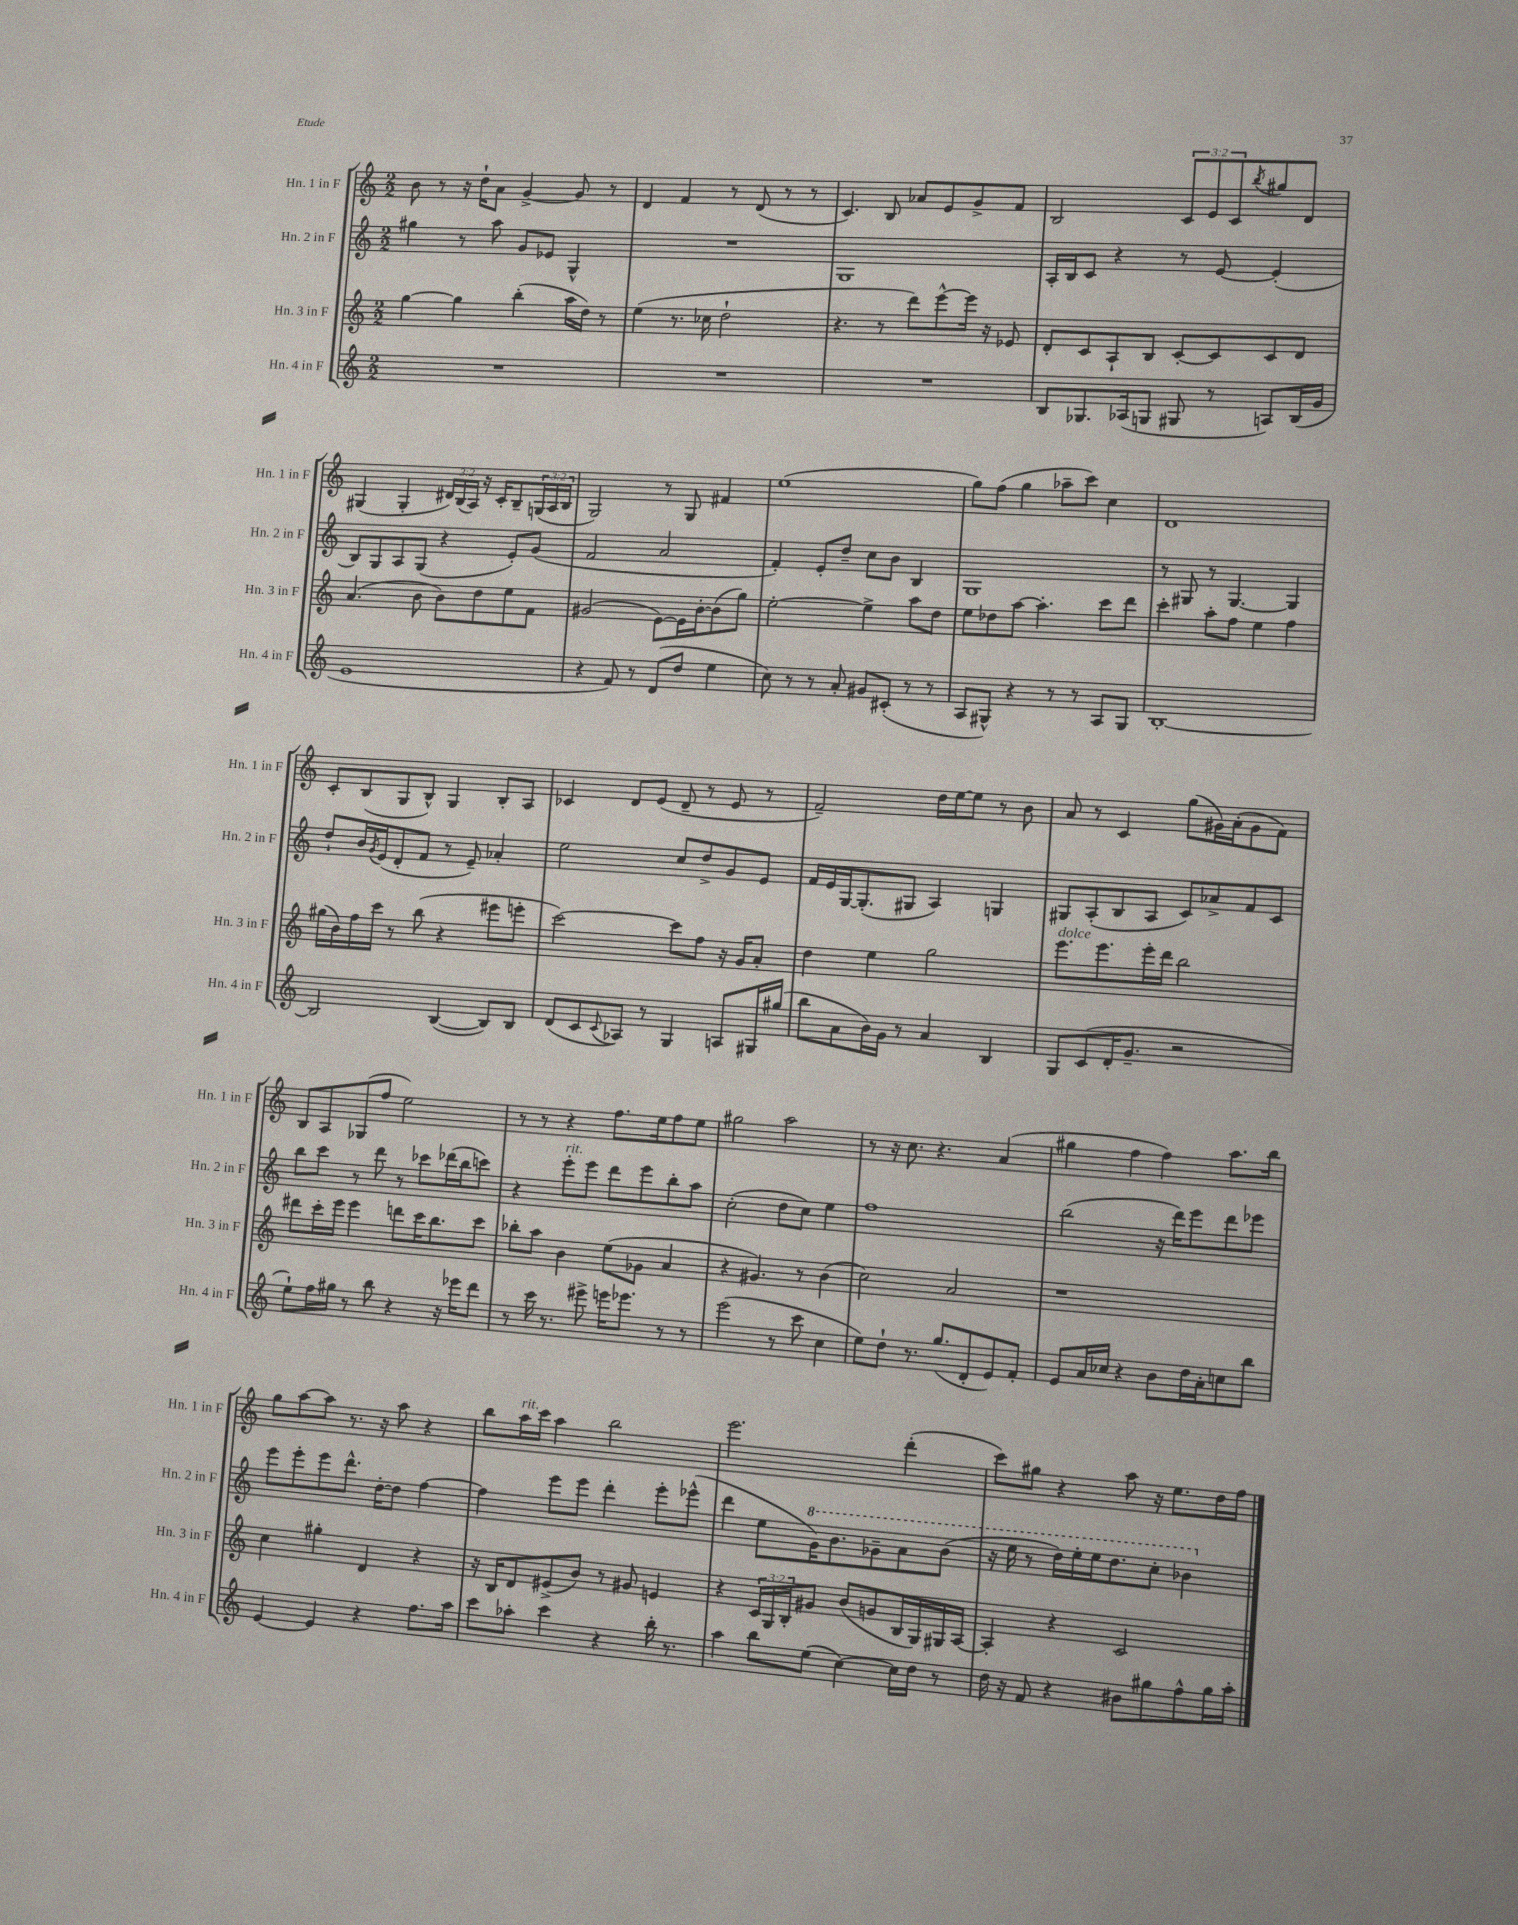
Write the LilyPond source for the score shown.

<<
\new StaffGroup <<
\new Staff = "s0" \with { instrumentName = "Hn. 1 in F" shortInstrumentName = "Hn. 1 in F" } {
    \clef treble \key c \major \numericTimeSignature \time 2/2 \override Staff.TupletNumber.text = #tuplet-number::calc-fraction-text
    b'8 r8 r16 d''16-! a'8 g'4~-> g'8 r8 |
    d'4 f'4 r8 d'8( r8 r8 |
    c'4.) b8 aes'8 e'8 g'8-> f'8 |
    b2 \tuplet 3/2 { c'8 e'8 c'8 } \acciaccatura { b''8 } gis''8 d'8 |
    gis4( gis4-. \tuplet 3/2 { dis'16) b16( a16) } r16 c'16-. b8-- \tuplet 3/2 { g16( a16 b16 } |
    g2) r8 g8 fis'4 |
    e''1( |
    g''8) f''8( g''4 aes''8-- c'''8) c''4 |
    d'1 |
    c'8-. b8( g8 b8-^) g4 b8-. a8 |
    ces'4 d'8 e'8( d'8-- r8 e'8 r8 |
    f'2--) d''16 e''16~ e''8 r8 b'8 |
    a'8 r8 c'4 g''8( gis'16) a'16-.( gis'8 f'8) |
    b8 a8 ges8( f''8 e''2) |
    r8 r8 r4 f''8. e''16 f''8 e''8 |
    gis''2 a''2 |
    r8 r16 c''8. r4. a'4( |
    gis''4 f''4 f''4) a''8. b''16 |
    g''8 a''8~ a''8 r8. r16 a''8 r4 |
    b''8 a''16^\markup { \italic "rit." } c'''16 a''4 b''2 |
    e'''2. d'''4-.( |
    c'''8) gis''8 r4 a''8 r16 e''8. d''16 f''16 \bar "|." |
}
\new Staff = "s1" \with { instrumentName = "Hn. 2 in F" shortInstrumentName = "Hn. 2 in F" } {
    \clef treble \key c \major \numericTimeSignature \time 2/2
    gis''4 r8 a''8 g'8 ees'8 g4-^ |
    R1 |
    g1 |
    a16-. b16 c'8 r4 r8 e'8~ e'4-.( |
    b8) g8 a8 g8( r4 e'8-.) g'8( |
    f'2 a'2 |
    f'4-.) e'8-. d''8-- c''8 b'8 b4 |
    g1 |
    r8 gis8 r8 gis4.~ gis4 |
    d''8-! b'16 \acciaccatura { g'8 } e'16( d'8-. f'8 r8 e'8--) aes'4-. |
    e''2 c''8 d''8-> g'8 e'8 |
    f'16 e'16 g16~ g8.-.( gis8 a4) g4 |
    gis8 a8-.( b8 a8 c'8) aes'8-> f'8 c'8 |
    b''8 c'''8 r8 d'''8 r8 ces'''8 des'''16( b''16 c'''8) |
    r4 e'''8-.^\markup { \italic "rit." } e'''8 d'''8 e'''8 b''8-. a''8 |
    c''2-.( d''8 c''8) e''4 |
    f''1 |
    b''2( r16 d'''16) e'''8 d'''8 ees'''8 |
    e'''8 e'''8-. e'''8 d'''8.-^ d''16~-. d''8 f''4~ |
    f''4 e'''8 e'''8 d'''4-. e'''8-. ees'''8-^( |
    d'''4 e''8 \ottava #1 g''16) b''8. ges''8-- a''8 b''8( |
    r16 e'''16 r8 d'''16) e'''16-. e'''16 d'''8. c'''8-. bes''4 \ottava #0 \bar "|." |
}
\new Staff = "s2" \with { instrumentName = "Hn. 3 in F" shortInstrumentName = "Hn. 3 in F" } {
    \clef treble \key c \major \numericTimeSignature \time 2/2 \override Staff.TupletNumber.text = #tuplet-number::calc-fraction-text
    g''4~ g''4 b''4-.( a''16 d''16) r8 |
    e''4( r8. ces''16 d''2-! |
    r4. r8 d'''8) e'''8~-^ e'''16 r16 ees'8 |
    d'8-. c'8 a8-! b8 c'8~-. c'8 c'8 d'8 |
    a'4.( b'8 b'8) d''8 e''8 f'8 |
    gis'2( e'8~) e'16 b'16~-. b'8( g''8) |
    e''2~-. e''4-> a''8 d''8 |
    e''8 des''8 a''8~ a''4.-. c'''8 d'''8 |
    c'''4-. a''8-. f''8 e''4 f''4 |
    gis''16( b'16) f''16 c'''16 r8 b''8( r4 eis'''8 e'''8-. |
    c'''2~) c'''8 f''8 r16 g'16 a'8-. |
    d''4 e''4 g''2 |
    e'''8.^\markup { \italic "dolce" } e'''8. e'''16-. d'''16 b''2 |
    dis'''8 c'''16-. e'''16 e'''4 d'''8 c'''16 b''8. c'''8 |
    bes''8-. a''8 b'4 e''8( ges'8 a'4 |
    r4 gis'4.) r8 b'4( |
    c''2) a'2 |
    r1 |
    c''4 gis''4-. d'4 r4 |
    r16 b16 d'8 eis'8->( b'8) r8 gis'8 e'4 |
    r4 \tuplet 3/2 { c'16 g16 b16-. } gis'8 b'8( g'8 b16 g16) gis16 a16~ |
    a4-. r4 c'2 \bar "|." |
}
\new Staff = "s3" \with { instrumentName = "Hn. 4 in F" shortInstrumentName = "Hn. 4 in F" } {
    \clef treble \key c \major \numericTimeSignature \time 2/2
    R1 |
    R1 |
    R1 |
    b8 ges8. aes16( g8 gis8 r8 a8) b16( g'16 |
    e'1 |
    r4 f'8) r8 d'8( d''8 e''4 |
    c''8) r8 r8 a'8-. gis'8 cis'8-.( r8 r8 |
    a8 gis8-^) r4 r8 r8 a8 gis8 |
    b1~-. |
    b2 b4~( b8) b8 |
    d'8( c'8 \appoggiatura { c'8 } aes8) r8 g4 a8 gis16 gis''16( |
    b''8 a'8 b'16) g'16 r8 a'4 b4 |
    g8 c'8( d'16-. g'8.-- r2 |
    e''8-!) f''16 gis''16 r8 b''8 r4 r16 ees'''16 d'''8 |
    r8 c'''16 r8. eis'''8-> e'''16 ees'''8. r8 r8 |
    e'''2( r8 c'''8 c''4 |
    e''8) d''8-! r8. g''8.( d'8-. e'8) f'8-. |
    e'8 a'16 ces''16 r4 b'8 d''16 a'16-. c''8 b''8 |
    e'4~ e'4 r4 f''8. a''16 |
    c'''8 aes''8-. c'''4 r4 b''16-. r8. |
    a''4 b''8 e''8( c''4~) c''16 d''16 r8 |
    d''16 r16 f'8 r4 bis'8 gis''8 f''8-^ gis''16 a''16-. \bar "|." |
}
>>
>>
\layout { \context { \Score \remove "Bar_number_engraver" } }
